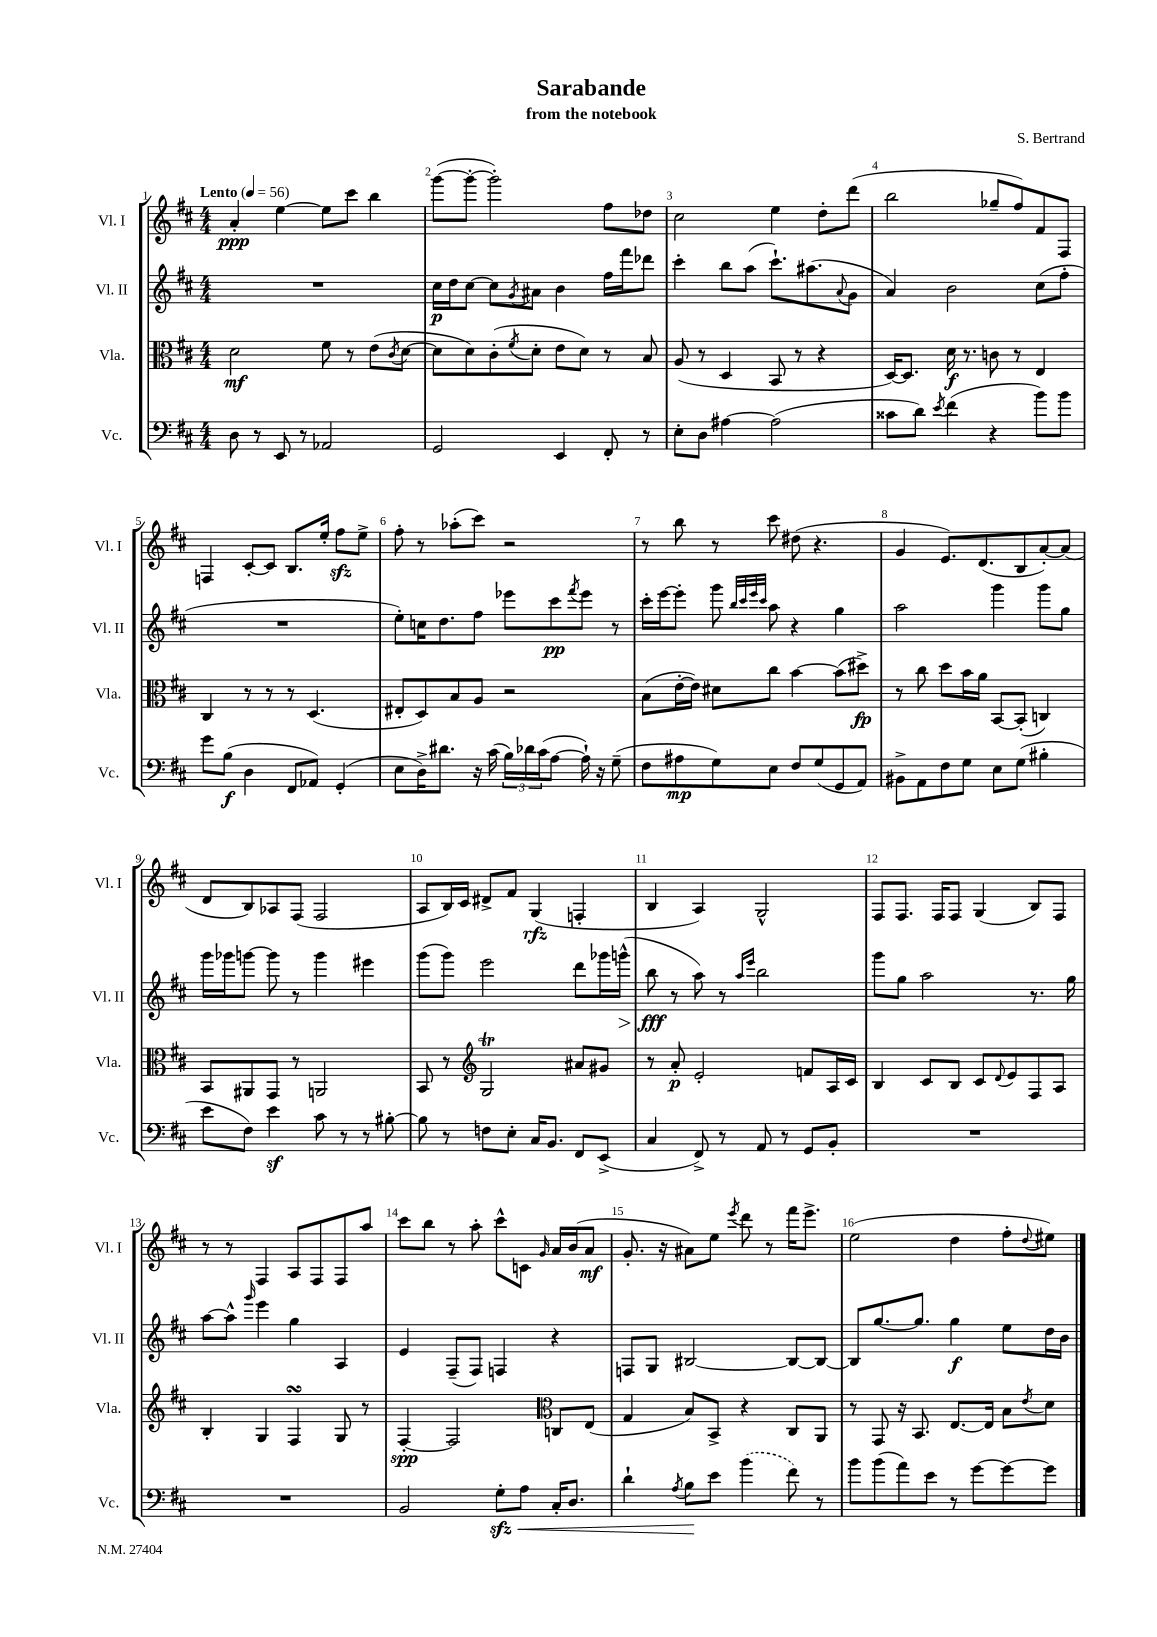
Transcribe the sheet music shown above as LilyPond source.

\header { title = "Sarabande" composer = "S. Bertrand" subtitle = "from the notebook" }
<<
\new StaffGroup <<
\new Staff = "s0" \with { instrumentName = "Vl. I" shortInstrumentName = "Vl. I" } {
    \clef treble \key d \major \numericTimeSignature \time 4/4 \tempo "Lento" 4 = 56
    a'4-.\ppp e''4~ e''8 cis'''8 b''4 |
    g'''8~( g'''8~-. g'''2-.) fis''8 des''8 |
    cis''2 e''4 d''8-. d'''8( |
    b''2 ges''8-- fis''8) fis'8 fis8 |
    f4 cis'8~-. cis'8 b8. e''16-. fis''8\sfz e''8-> |
    fis''8-. r8 aes''8-.( cis'''8) r2 |
    r8 b''8 r8 cis'''8 dis''8( r4. |
    g'4 e'8.) d'8.( b8 a'8~-.) a'8( |
    d'8 b8) aes8 fis8( fis2 |
    a8 b16) cis'16 dis'8-> fis'8 g4\rfz( f4-. |
    b4 a4) g2-^ |
    fis8 fis8. fis16 fis8 g4( b8) fis8 |
    r8 r8 fis4 a8 fis8 fis8 a''8 |
    cis'''8 b''8 r8 a''8-. cis'''8-^ c'8 \grace { g'16 } a'16 b'16( a'8\mf |
    g'8.-. r16 ais'8) e''8 \acciaccatura { e'''8 } d'''8 r8 fis'''16 e'''8.-> |
    e''2( d''4 fis''8-. \appoggiatura { d''8 } eis''8) \bar "|." |
}
\new Staff = "s1" \with { instrumentName = "Vl. II" shortInstrumentName = "Vl. II" } {
    \clef treble \key d \major \numericTimeSignature \time 4/4
    R1 |
    cis''16\p d''16 cis''8~ cis''8 \acciaccatura { g'8 } ais'8 b'4 fis''16 fis'''16 des'''8 |
    cis'''4-. b''8 a''8( cis'''8.-!) ais''8.( \appoggiatura { a'8 } g'8 |
    a'4) b'2 cis''8( fis''8-. |
    R1 |
    e''8-.) c''16 d''8. fis''8 ees'''8 cis'''8\pp \acciaccatura { fis'''8 } ees'''8 r8 |
    cis'''16-. e'''16~ e'''8-. g'''8 \grace { b''32 cis'''32 e'''32 cis'''32 } a''8 r4 g''4 |
    a''2 g'''4 g'''8 g''8 |
    g'''16 ges'''16 g'''8~ g'''8 r8 g'''4 eis'''4 |
    g'''8( g'''8) e'''2 d'''8 ges'''16 g'''16-^\>( |
    b''8\fff\! r8 a''8) r8 \grace { a''16 e'''16 } b''2 |
    g'''8 g''8 a''2 r8. g''16 |
    a''8~ a''8-^ \grace { g'''16 } e'''4 g''4 a4 |
    e'4 fis8--( fis8) f4 r4 |
    f8 g8 bis2~ bis8~ bis8~ |
    bis8 g''8.~ g''8. g''4\f e''8 d''16 b'16 \bar "|." |
}
\new Staff = "s2" \with { instrumentName = "Vla." shortInstrumentName = "Vla." } {
    \clef alto \key d \major \numericTimeSignature \time 4/4
    d'2\mf fis'8 r8 e'8( \acciaccatura { cis'8 } d'8~ |
    d'8 d'8) cis'8-.( \acciaccatura { fis'8 } d'8-. e'8 d'8) r8 b8 |
    a8( r8 d4 b,8 r8 r4 |
    d16~) d8. d'16\f r8. c'8 r8 e4 |
    cis4 r8 r8 r8 d4.( |
    eis8-. d8) b8 a8 r2 |
    b8( e'16~-. e'16) dis'8 cis''8 b'4~ b'8( dis''8->\fp) |
    r8 cis''8 d''8 b'16 a'16 b,8~ b,8-.( c4) |
    b,8 ais,8 g,8 r8 a,2 |
    b,8 r8 \clef treble g2\trill ais'8 gis'8 |
    r8 a'8-.\p e'2-. f'8 a16 cis'16 |
    b4 cis'8 b8 cis'8 \appoggiatura { d'8 } e'8 fis8 a8 |
    b4-. g4 fis4\turn g8 r8 |
    fis4~-.\spp fis2 \clef alto c8 e8( |
    g4 b8) b,8-> r4 cis8 a,8 |
    r8 g,8 r16 b,8. e8.~ e16 b8 \acciaccatura { e'8 } d'8 \bar "|." |
}
\new Staff = "s3" \with { instrumentName = "Vc." shortInstrumentName = "Vc." } {
    \clef bass \key d \major \numericTimeSignature \time 4/4
    d8 r8 e,8 r8 aes,2 |
    g,2 e,4 fis,8-. r8 |
    e8-. d8 ais4~ ais2( |
    cisis'8 d'8) \acciaccatura { e'8 } fis'4( r4 b'8) b'8 |
    g'8 b8\f( d4 fis,8 aes,8) g,4-.( |
    e8 d16->) dis'8. r16 cis'16( \tuplet 3/2 { b16) des'16 cis'16( } a8~ a16-!) r16 g8--( |
    fis8 ais8\mp g8) e8 fis8 g8( g,8 a,8) |
    bis,8-> a,8 fis8 g8 e8 g8( bis4-. |
    e'8 fis8) e'4\sf cis'8 r8 r8 bis8~-. |
    bis8 r8 f8 e8-. cis16 b,8. fis,8 e,8->( |
    cis4 fis,8->) r8 a,8 r8 g,8 b,8-. |
    R1 |
    R1 |
    b,2 g8-.\sfz\< a8 cis16-. d8. |
    d'4-! \acciaccatura { a8 } b8\! e'8 \once \slurDashed b'4( fis'8) r8 |
    b'8 b'8( a'8) e'8 r8 g'8~ g'8~ g'8 \bar "|." |
}
>>
>>
\layout { \context { \Score \override BarNumber.break-visibility = ##(#f #t #t) barNumberVisibility = #all-bar-numbers-visible } }
